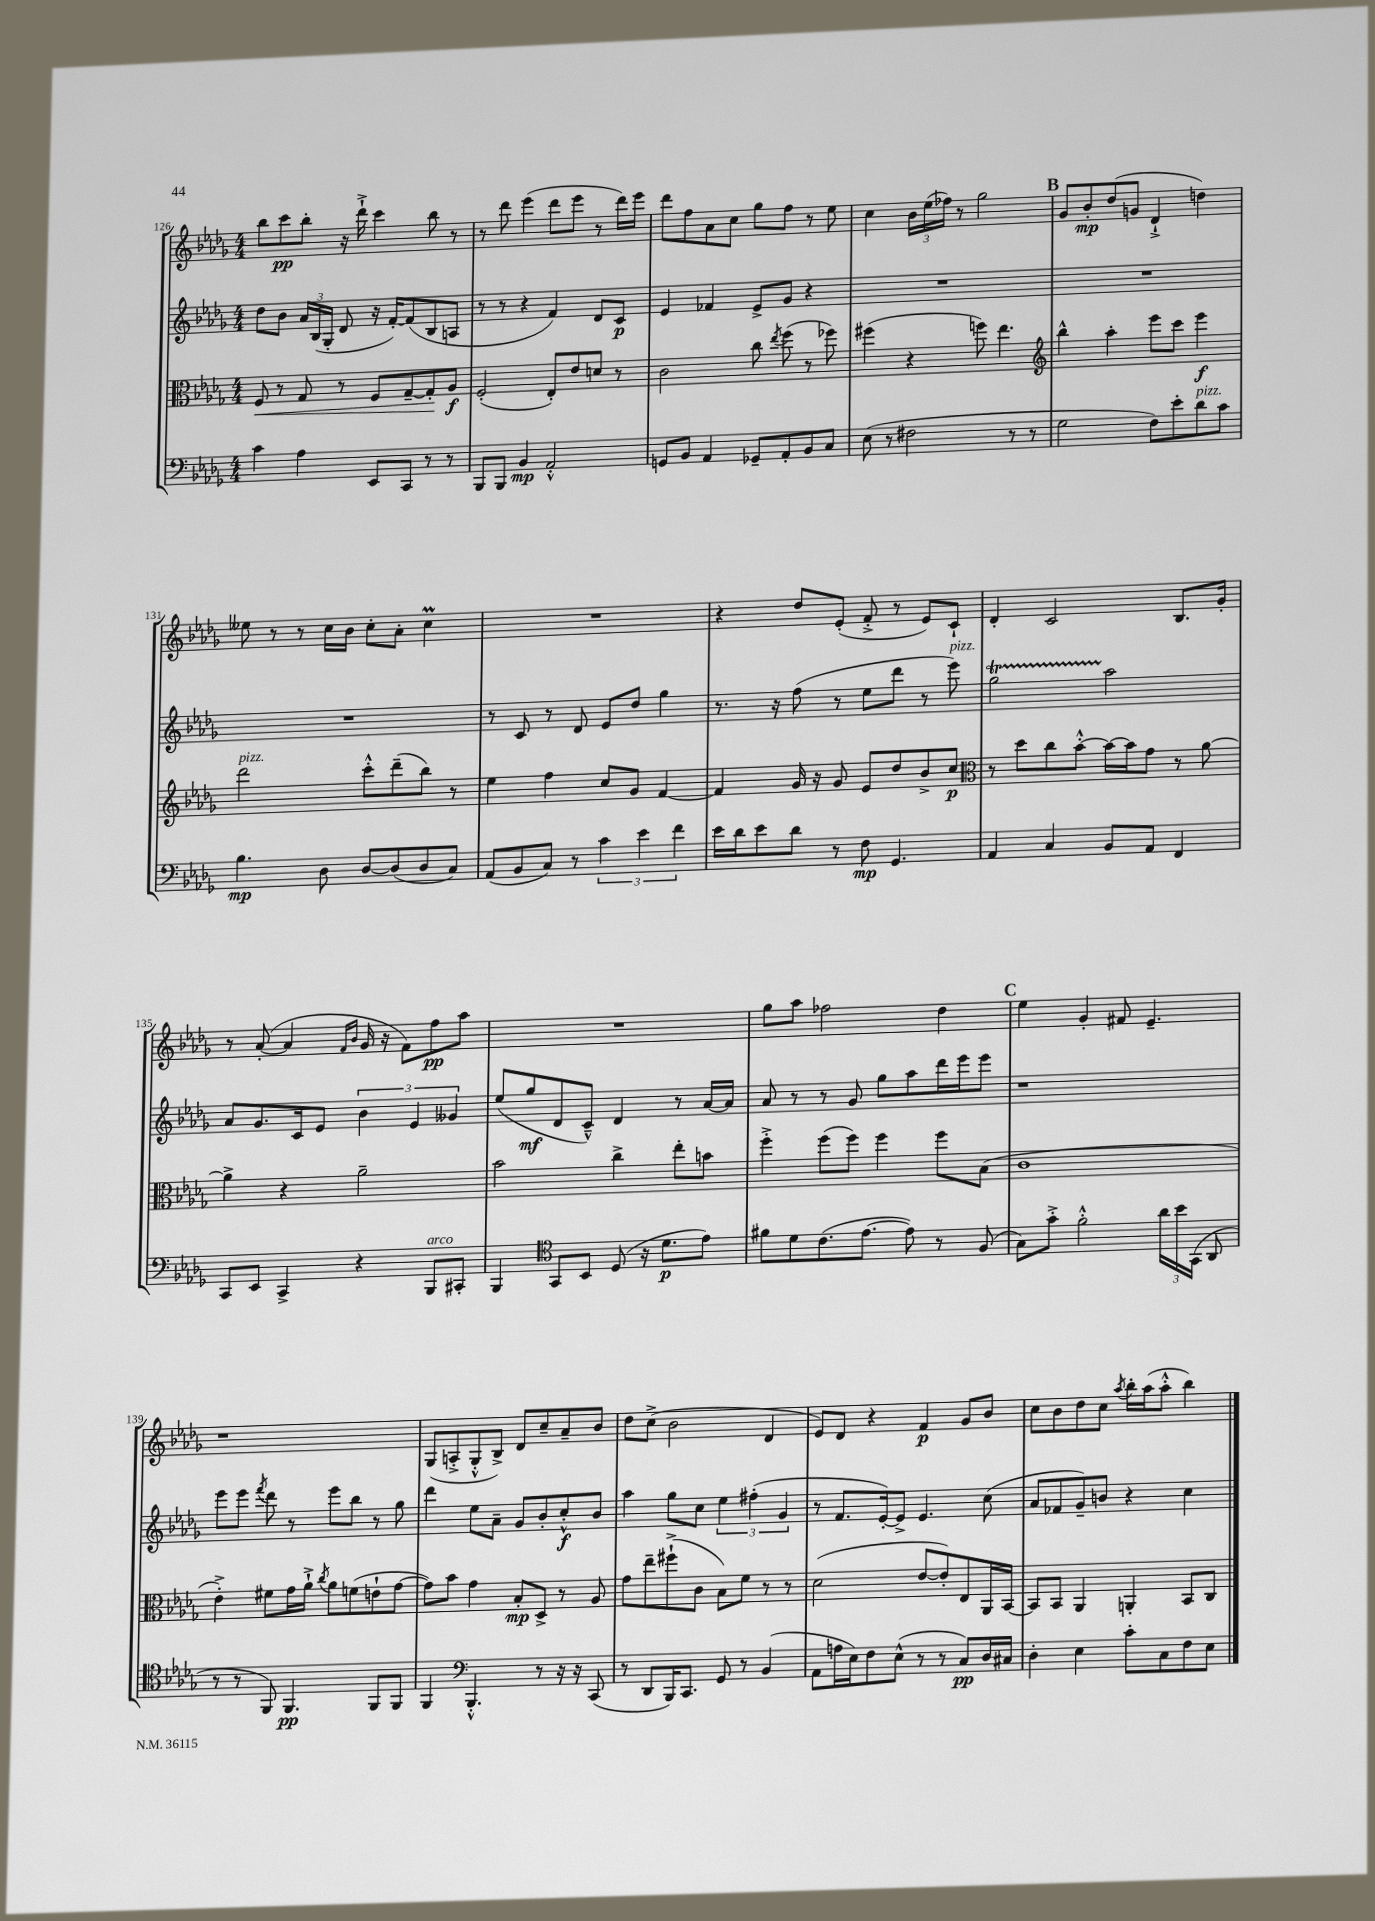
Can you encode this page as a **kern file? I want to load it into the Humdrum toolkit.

**kern	**kern	**kern	**kern
*staff4	*staff3	*staff2	*staff1
*clefF4	*clefC3	*clefG2	*clefG2
*k[b-e-a-d-g-]	*k[b-e-a-d-g-]	*k[b-e-a-d-g-]	*k[b-e-a-d-g-]
*M4/4	*M4/4	*M4/4	*M4/4
4c	8F	8dd-	8bb-
.	8r	8b-	8ccc
4A-	8G-	24a-	8bb-'
.	.	(24B-	.
.	.	24G-'	.
.	8r	8d-	16r
.	.	.	16ddd-`^
8EE-	8F	16r	4ccc
.	.	[16f')	.
8CC	[8G-~	(8f]	.
8r	8G-']	8B-	8bb-
8r	8A-	8A	8r
=	=	=	=
8BBB-	(2F'	8r	8r
8BBB-	.	8r	8ddd-
4BB-	.	4r	(4eee-
2AA-'^^	8E-')	4f)	8ddd-
.	8e-	.	8eee-
.	8d	8d-	8r
.	8r	8c	16ddd-)
.	.	.	16eee-
=	=	=	=
8GG	2c	4e-	8ddd-
8BB-	.	.	8ff
4AA-	.	4f-	8a-
.	.	.	8cc
8GG-~	8cc	8e-^	8gg-
.	8qee-	.	.
8AA-'	(8ff	8g-	8ff
8BB-	8r	4r	8r
8C	8ff-)	.	8ee-
=	=	=	=
(8E-	(4ff#	1r	4cc
8r	.	.	.
2F#	4r	.	24b-
.	.	.	(24ee-
.	.	.	24ff-)
.	.	.	8r
.	8ff)	.	2gg-
.	4.ee-	.	.
8r	.	.	.
8r	.	.	.
=	=	=	=
*	*clefG2	*	*
2G-	4bb-^^	1r	8g-
.	.	.	8b-'
.	4aa-'	.	(8dd-
.	.	.	8g
8F)	8eee-	.	4d-`^
8e-'	8ccc	.	.
8d-	4eee-	.	4dd)
8c	.	.	.
=	=	=	=
4.B-	2ddd-	1r	8ee--
.	.	.	8r
.	.	.	8r
8D-	.	.	16cc
.	.	.	16b-
[8D-	8ccc'^^	.	8cc'
(8D-]	(8ddd-~	.	8a-'
8D-	8bb-)	.	4cc
8C)	8r	.	.
=	=	=	=
(8AA-	4ee-	8r	1r
8BB-	.	8c	.
8C)	4ff	8r	.
8r	.	8d-	.
6c	8cc	8e-	.
.	8g-	8dd-	.
6e-	.	.	.
.	[4f	4gg-	.
6f	.	.	.
=	=	=	=
16e-	4f]	8.r	4r
16d-	.	.	.
8e-	.	.	.
.	.	16r	.
8d-	16g-	(8ff	8dd-
.	16r	.	.
8r	8g-	8r	(8e-'
8F	8e-	8ee-	8f'^
4.GG-	8dd-	8ddd-	8r
.	8b-^	8r	8e-)
.	8cc	8eee-)	8c`
=	=	=	=
*	*clefC3	*	*
4AA-	8r	2gg-	4d-'
.	8dd-	.	.
4C	8cc	.	2c
.	[8b-'^^	.	.
8BB-	16b-_	2aa-	.
.	16b-]	.	.
8AA-	8g-	.	.
4FF	8r	.	8.B-
.	[8a-	.	.
.	.	.	16g-'
=	=	=	=
8CC	4a-^]	8a-	8r
8EE-	.	8.g-	([8a-'
4CC^	4r	.	4a-]
.	.	16c	.
.	.	8e-	.
.	.	.	16qqf
.	.	.	16qqb-
4r	2a-~	6b-	16g-
.	.	.	16r
.	.	.	8f)
.	.	6e-	.
8BBB-	.	.	8ff
.	.	6g--	.
8CC#'	.	.	8aa-
=	=	=	=
4BBB-	2b-	(8ee-	1r
.	.	8gg-	.
*clefC4	*	*	*
8GG-	.	8d-	.
8BB-	.	8c~^^)	.
(8D-	4cc^	4d-	.
16r	.	.	.
8.d-	.	.	.
.	8ee-'	8r	.
8e-)	8b	[16a-	.
.	.	16a-]	.
=	=	=	=
8f#	4ff'^	8a-	8gg-
8d-	.	8r	8aa-
(8.c	(8ff	8r	2ff-
.	8ff)	8g-	.
[8.e-	.	.	.
.	4ff	8gg-	.
8e-])	.	8aa-	.
8r	8ff	16ddd-	4dd-
.	.	16eee-	.
(8F	(8B-	8eee-	.
=	=	=	=
8G-)	1c	1r	4ee-
8g-'^	.	.	.
2f'^^	.	.	4g-'
.	.	.	8f#
.	.	.	4.e-~
24a-	.	.	.
24b-	.	.	.
(24GG-	.	.	.
8AA-	.	.	.
=	=	=	=
8r	4e-'^)	8eee-	1r
8r	.	8eee-	.
.	.	8qfff	.
8FF)	8f#	8ddd-	.
4.FF	16g-	8r	.
.	16a-`^	.	.
.	8qcc	.	.
.	8a-	8eee-	.
.	(8f	8bb-	.
8FF	8e`	8r	.
8FF	[8g-	8gg-	.
=	=	=	=
4FF	8g-])	4ddd-	(8G-
.	8b-	.	8A'^
*clefF4	*	*	*
4.BBB-'^^	4g-	8ee-	8G-'^^
.	.	8a-~	8B-^)
.	8B-'	8g-	8d-
8r	8D-^	8b-'	8cc~
16r	8r	8cc'^^	8a-~
16r	.	.	.
(8CC	8A-	8b-	8b-
=	=	=	=
8r	8g-	4aa-	8dd-
8DD-	8ee-~	.	(8cc^
16BBB-)	(8ff#`^	8gg-	2b-
8.CC	.	.	.
.	8c	8cc	.
8GG-	8B-)	6ee-	.
8r	8f	.	.
.	.	(6ff#'	.
(4BB-	8r	.	4d-
.	.	6g-	.
.	8r	.	.
=	=	=	=
8AA-	(2d-	8r	8e-)
16A	.	8.f	8d-
16E-)	.	.	.
8F	.	.	4r
.	.	[16e-')	.
(8E-^^	.	8e-^]	.
8r	[8e-	4.e-	4f
8r	8e-'])	.	.
8C)	8E-	.	8g-
16D-	16AA-	(8cc	8b-
16C#	[16BB-	.	.
=	=	=	=
4D-'	8BB-]	8a-	8cc
.	8BB-	8f-	8b-
4E-	4AA-	8g-~)	8dd-
.	.	8b	8cc
.	.	.	8qaa-
8c'	4AA'	4r	16bb-'
.	.	.	(16aa-
8C	.	.	8aa-'^^
8F	8BB-	4cc	4bb-)
8E-	8C	.	.
==	==	==	==
*-	*-	*-	*-
